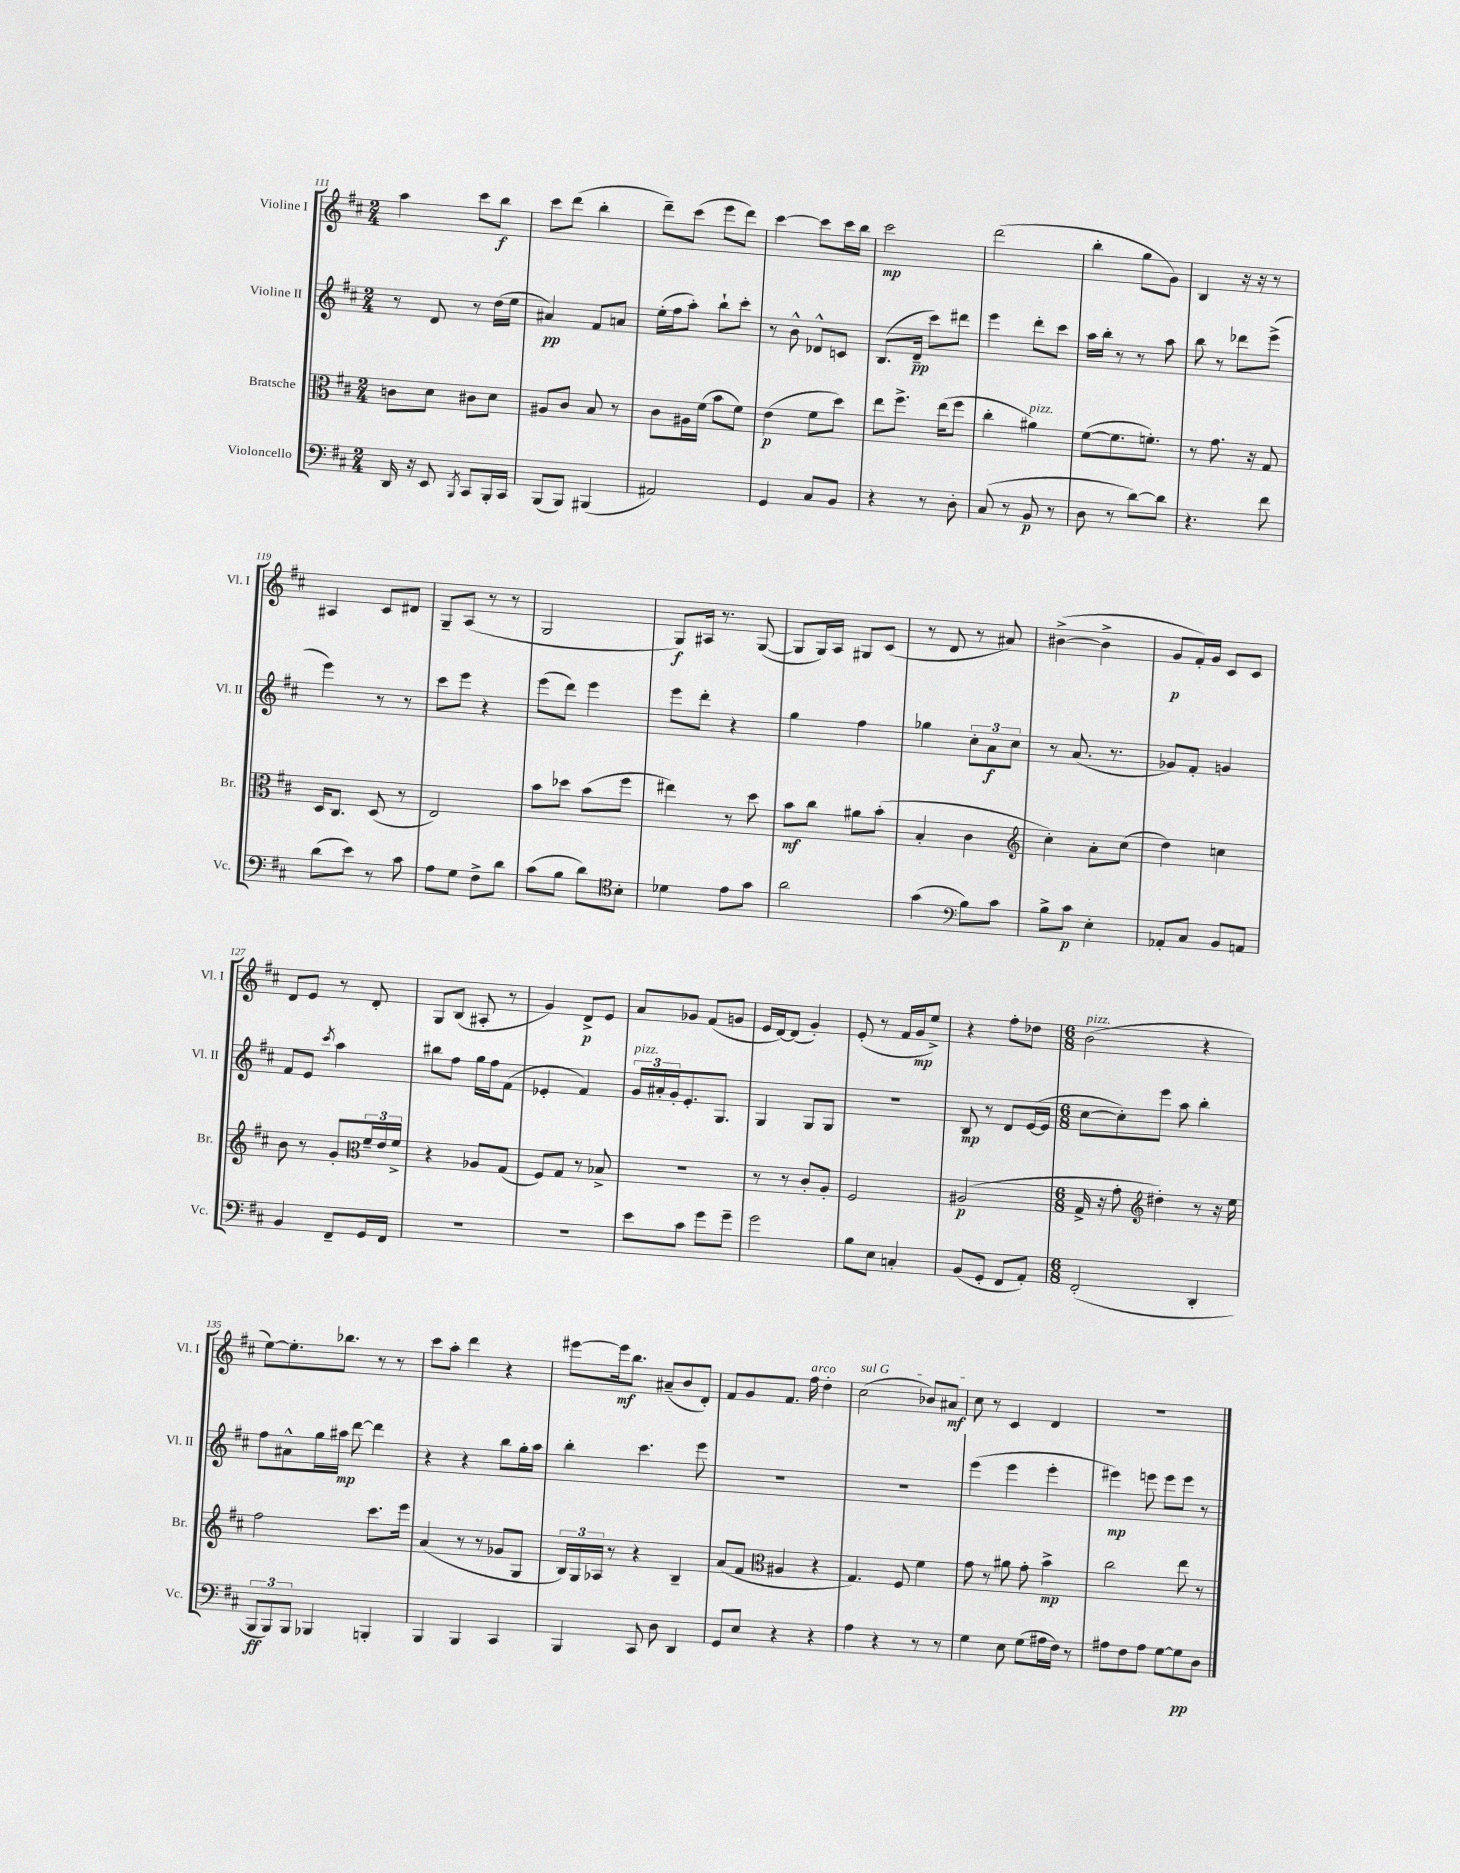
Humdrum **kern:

**kern	**dynam	**kern	**dynam	**kern	**dynam	**kern	**dynam
*part4	*part4	*part3	*part3	*part2	*part2	*part1	*part1
*staff4	*staff4	*staff3	*staff3	*staff2	*staff2	*staff1	*staff1
*I"Violoncello	*	*I"Bratsche	*	*I"Violine II	*	*I"Violine I	*
*I'Vc.	*	*I'Br.	*	*I'Vl. II	*	*I'Vl. I	*
*clefF4	*	*clefC3	*	*clefG2	*	*clefG2	*
*k[f#c#]	*	*k[f#c#]	*	*k[f#c#]	*	*k[f#c#]	*
*M2/4	*	*M2/4	*	*M2/4	*	*M2/4	*
=111	=111	=111	=111	=111	=111	=111	=111
16DD/	.	8cn\L	.	8r	.	4aa\	.
16r	.	.	.	.	.	.	.
8EE/	.	8d\J	.	8d/	.	.	.
8qBBB/	.	.	.	.	.	.	.
8CC#/L	.	8c#X\L	.	8r	.	8ccc#\L	.
16BBB'/L	.	8d\J	.	(16dd\LL	.	8bb\J	f
16CC#/JJ	.	.	.	16ee\JJ	.	.	.
=112	=112	=112	=112	=112	=112	=112	=112
(8BBB/L	.	8A#X/L	.	4a#X/)	pp	8ccc#\L	.
8BBB/J)	.	8c#/J	.	.	.	(8ddd\J	.
(4BBB#X/	.	8B/	.	8f#/L	.	4bb'\	.
.	.	8r	.	8an/J	.	.	.
=113	=113	=113	=113	=113	=113	=113	=113
2AA#X/)	.	8c#\L	.	(16ee'\LL	.	8ddd~\L)	.
.	.	.	.	16ff#\J	.	.	.
.	.	16A#X\L	.	8aa'\J)	.	(8ccc#\J	.
.	.	(16f#\JJ	.	.	.	.	.
.	.	8b\L	.	8bb`\L	.	8eee\L	.
.	.	8f#\J)	.	8ccc#'\J	.	8ddd\J)	.
=114	=114	=114	=114	=114	=114	=114	=114
4GG/	.	(4e\	p	8r	.	[4ccc#\	.
.	.	.	.	8b^^\	.	.	.
8C#/L	.	8f#\L	.	8d-X^^/L	.	8ccc#\L]	.
8BB/J	.	8dd\J)	.	8cn/J	.	16ccc#\L	.
.	.	.	.	.	.	16bb\JJ	.
=115	=115	=115	=115	=115	=115	=115	=115
4r	.	8ee\L	.	(8.B/L	.	2ccc#\	mp
.	.	8.ff#^\J	.	.	.	.	.
.	.	.	.	16d~/Jk	pp	.	.
8r	.	.	.	8ccc#\L)	.	.	.
.	.	(16ee\KL	.	.	.	.	.
8D'\	.	8ff#\J	.	8ddd#X\J	.	.	.
=116	=116	=116	=116	=116	=116	=116	=116
(8C#/	.	4cc#'\	.	4eee\	.	(2ddd\	.
8r	.	.	.	.	.	.	.
!	!	!LO:TX:a:i:t=pizz.	!	!	!	!	!
8BB/	p	4a#X\)	.	8ddd'\L	.	.	.
8r	.	.	.	8ccc#\J	.	.	.
=117	=117	=117	=117	=117	=117	=117	=117
8D\	.	([8f#\L	.	16aa\LL	.	4bb'\	.
.	.	.	.	16bb'\JJ	.	.	.
8r	.	8.f#\]	.	8r	.	.	.
[8d\L)	.	.	.	8r	.	8gg\L	.
.	.	8.fn'\J)	.	.	.	.	.
8d\J]	.	.	.	8aa\	.	8g\J)	.
=118	=118	=118	=118	=118	=118	=118	=118
4.r	.	8r	.	8bb\	.	4B/	.
.	.	8.g\	.	8r	.	.	.
.	.	.	.	8ddd-X\L	.	16r	.
.	.	16r	.	.	.	16r	.
8f#\	.	8G/	.	(8eee^\J	.	8r	.
!!LO:LB:g=z
=119	=119	=119	=119	=119	=119	=119	=119
(8d\L	.	16D/KL	.	4eee\)	.	4A#X/	.
.	.	8.C#/J	.	.	.	.	.
8e\J)	.	.	.	.	.	.	.
8r	.	(8D/	.	8r	.	8c#/L	.
8c#\	.	8r	.	8r	.	8d#X/J	.
=120	=120	=120	=120	=120	=120	=120	=120
8A\L	.	2E/)	.	8ccc#\L	.	8G~/L	.
8G\J	.	.	.	8eee\J	.	(8A/J	.
8F#^\L	.	.	.	4r	.	8r	.
8d\J	.	.	.	.	.	8r	.
=121	=121	=121	=121	=121	=121	=121	=121
(8c#\L	.	8b\L	.	(8eee\L	.	2G/	.
8B\J	.	8dd-X\J	.	8ddd\J)	.	.	.
8d\L)	.	(8b\L	.	4eee\	.	.	.
8B'\J	.	8ff#\J	.	.	.	.	.
=122	=122	=122	=122	=122	=122	=122	=122
*clefC4	*	*	*	*	*	*	*
4d-X\	.	4ee#X\)	.	8eee\L	.	8G/L)	f
.	.	.	.	8ddd'\J	.	16A#X/Jk	.
.	.	.	.	.	.	8.r	.
8e\L	.	8r	.	4r	.	.	.
8g\J	.	8dd\	.	.	.	([8G/	.
=123	=123	=123	=123	=123	=123	=123	=123
2a\	.	8b\L	mf	4gg\	.	8G/L]	.
.	.	8cc#\J	.	.	.	16G/L)	.
.	.	.	.	.	.	16A/JJ	.
.	.	8a#X\L	.	4ff#\	.	8G#X/L	.
.	.	(8b'\J	.	.	.	(8c#/J	.
=124	=124	=124	=124	=124	=124	=124	=124
(4g\	.	4B'/	.	4gg-X\	.	8r	.
.	.	.	.	.	.	8d/	.
*clefF4	*	*	*	*	*	*	*
8B\L)	.	4c#\	.	12cc#'\L	.	8r	.
.	.	.	.	12a\	f	.	.
8c#\J	.	.	.	.	.	8a#X/)	.
.	.	.	.	12cc#\J	.	.	.
=125	=125	=125	=125	=125	=125	=125	=125
*	*	*clefG2	*	*	*	*	*
8B^\L	.	4cc#'\)	.	8r	.	([4b#X^\	.
8c#\J	p	.	.	(8.a/	.	.	.
4E'\	.	8a'\L	.	.	.	4b#^\]	.
.	.	.	.	8.r	.	.	.
.	.	(8cc#\J	.	.	.	.	.
=126	=126	=126	=126	=126	=126	=126	=126
8AA-X'/L	.	4dd\)	.	8g-X/L)	.	8g/L	p
8C#/J	.	.	.	8f#'/J	.	16f#'/L)	.
.	.	.	.	.	.	16g/JJ	.
8BB/L	.	4ccn\	.	4gn/	.	8c#/L	.
8AAn/J	.	.	.	.	.	8c#/J	.
!!LO:LB:g=z
=127	=127	=127	=127	=127	=127	=127	=127
4BB/	.	8b\	.	8f#/L	.	8d/L	.
.	.	8r	.	8e/J	.	8e/J	.
.	.	.	.	8qccc#/	.	.	.
8FF#~/L	.	8g'/L	.	4aa\	.	8r	.
16GG/L	.	24f#~/L	.	.	.	8d'/	.
.	.	24e/	.	.	.	.	.
16FF#/JJ	.	.	.	.	.	.	.
.	.	24f#^/JJ	.	.	.	.	.
=128	=128	=128	=128	=128	=128	=128	=128
*	*	*clefC3	*	*	*	*	*
2r	.	4r	.	8bb#X\L	.	8G/L	.
.	.	.	.	8ff#\J	.	(8B/J	.
.	.	8A-X/L	.	16gg\LL	.	8A#X'/	.
.	.	.	.	16ff#\J	.	.	.
.	.	(8G/J	.	(8f#\J	.	8r	.
=129	=129	=129	=129	=129	=129	=129	=129
2r	.	8F#/L)	.	4e-X'/	.	4g/)	.
.	.	8G/J	.	.	.	.	.
.	.	8r	.	4f#/)	.	8d^/L	p
.	.	8B-X^/	.	.	.	8e/J	.
=130	=130	=130	=130	=130	=130	=130	=130
!	!	!	!	!LO:TX:a:i:t=pizz.	!	!	!
8e\L	.	2r	.	24g/LL	.	8a/L	.
.	.	.	.	24a#X'/	.	.	.
.	.	.	.	24g'/J	.	.	.
8c#\J	.	.	.	8.e'/	.	8g-X/J	.
8g\L	.	.	.	.	.	(8f#/L	.
.	.	.	.	8.G/J	.	.	.
8g~\J	.	.	.	.	.	8gn/J	.
=131	=131	=131	=131	=131	=131	=131	=131
2g\	.	8r	.	4G/	.	16e/LL	.
.	.	.	.	.	.	[16d/J)	.
.	.	8r	.	.	.	(8d/J]	.
.	.	8c#'/L	.	8G/L	.	4g'/)	.
.	.	8A'/J	.	8G/J	.	.	.
=132	=132	=132	=132	=132	=132	=132	=132
8B\L	.	2F#/	.	2r	.	(8e'/	.
8E\J	.	.	.	.	.	8r	.
4Cn'/	.	.	.	.	.	16f#/LL	.
.	.	.	.	.	.	16g/J	mp
.	.	.	.	.	.	8ee^/J)	.
=133	=133	=133	=133	=133	=133	=133	=133
(8BB/L	.	(2A#X/	p	8B/	mp	4r	.
8GG'/J	.	.	.	8r	.	.	.
8FF#/L	.	.	.	8d/L	.	8ff#'\L	.
8AA'/J)	.	.	.	([16e/L	.	8dd-X\J	.
.	.	.	.	16e/JJ]	.	.	.
=134	=134	=134	=134	=134	=134	=134	=134
*M6/8	*	*M6/8	*	*M6/8	*	*M6/8	*
!	!	!	!	!	!	!LO:TX:a:i:t=pizz.	!
(2FF#'/	.	16G^/	.	[8cc#\L	.	(2b\	.
.	.	16r	.	.	.	.	.
.	.	8g'\	.	8cc#'\])	.	.	.
*	*	*clefG2	*	*	*	*	*
.	.	4dd#X'\)	.	8eee\J	.	.	.
.	.	.	.	8aa\	.	.	.
4DD'/	.	8r	.	4bb'\	.	4r	.
.	.	16r	.	.	.	.	.
.	.	16ee\	.	.	.	.	.
!!LO:LB:g=z
=135	=135	=135	=135	=135	=135	=135	=135
12BBB/L	ff	2ff#\	.	8ff#\L	.	[8ee\L)	.
12BBB/)	.	.	.	.	.	.	.
.	.	.	.	8a#X^^\	.	8.ee'\]	.
12BBB/J	.	.	.	.	.	.	.
4BBB-X/	.	.	.	16gg\L	.	.	.
.	.	.	.	16aa#X\JJ	mp	8.bb-X\J	.
.	.	.	.	[8ddd\	.	.	.
4BBBn'/	.	8.ccc#\L	.	4ddd\]	.	8r	.
.	.	.	.	.	.	8r	.
.	.	16eee\Jk	.	.	.	.	.
=136	=136	=136	=136	=136	=136	=136	=136
4BBB/	.	(4a/	.	4r	.	8ccc#\L	.
.	.	.	.	.	.	8aa'\J	.
4BBB/	.	8r	.	4r	.	4ddd\	.
.	.	8r	.	.	.	.	.
4CC#/	.	8g-X/L	.	8bb\L	.	4r	.
.	.	8G/J	.	16gg'\L	.	.	.
.	.	.	.	16aa\JJ	.	.	.
=137	=137	=137	=137	=137	=137	=137	=137
4BBB/	.	24B/LL)	.	4bb'\	.	[8eee#X\L	.
.	.	24G/	.	.	.	.	.
.	.	24A-X/JJ	.	.	.	.	.
.	.	8r	.	.	.	16eee#\k]	mf
.	.	.	.	.	.	8.bb\J	.
8CC#/	.	4r	.	4.ccc#\	.	.	.
8D\	.	.	.	.	.	(8a#X~/L	.
4DD/	.	4B~/	.	.	.	8b/	.
.	.	.	.	8eee\	.	8d'/J)	.
=138	=138	=138	=138	=138	=138	=138	=138
8GG/L	.	(8a/L	.	2.r	.	8f#/L	.
8E/J	.	8f#/J	.	.	.	8g/	.
*	*	*clefC3	*	*	*	*	*
4r	.	4A#X/	.	.	.	8.f#/J	.
!	!	!	!	!	!	!LO:TX:a:i:t=arco	!
.	.	.	.	.	.	16ff#\	.
4r	.	4r	.	.	.	4dd'\	.
=139	=139	=139	=139	=139	=139	=139	=139
!	!	!	!	!	!	!LO:TX:a:i:t=sul G	!
4A\	.	4.G/)	.	2.r	.	(2cc#\	.
4r	.	.	.	.	.	.	.
.	.	8F#/	.	.	.	.	.
8r	.	4f#\	.	.	.	8b-X/L)	.
8r	.	.	.	.	.	8a#X/J	mf
=140	=140	=140	=140	=140	=140	=140	=140
4G\	.	8g\	.	(4eee\	.	8cc#\	.
.	.	8r	.	.	.	8r	.
8E\	.	8a#X\	.	4eee\	.	4c#/	.
(8G\L	.	8g'\	.	.	.	.	.
16A#X\L	.	4b^\	mp	4eee'\	.	4d/	.
16F#\JJ)	.	.	.	.	.	.	.
8r	.	.	.	.	.	.	.
=141	=141	=141	=141	=141	=141	=141	=141
8A#X\L	.	2cc#\	.	4eee#X\)	mp	2.r	.
8F#\	.	.	.	.	.	.	.
8A#\J	.	.	.	8eeen\	.	.	.
[8G\L	.	.	.	8eee\L	.	.	.
8G\]	pp	8ee\	.	8eee\J	.	.	.
8D\J	.	8r	.	8r	.	.	.
==	==	==	==	==	==	==	==
*-	*-	*-	*-	*-	*-	*-	*-
